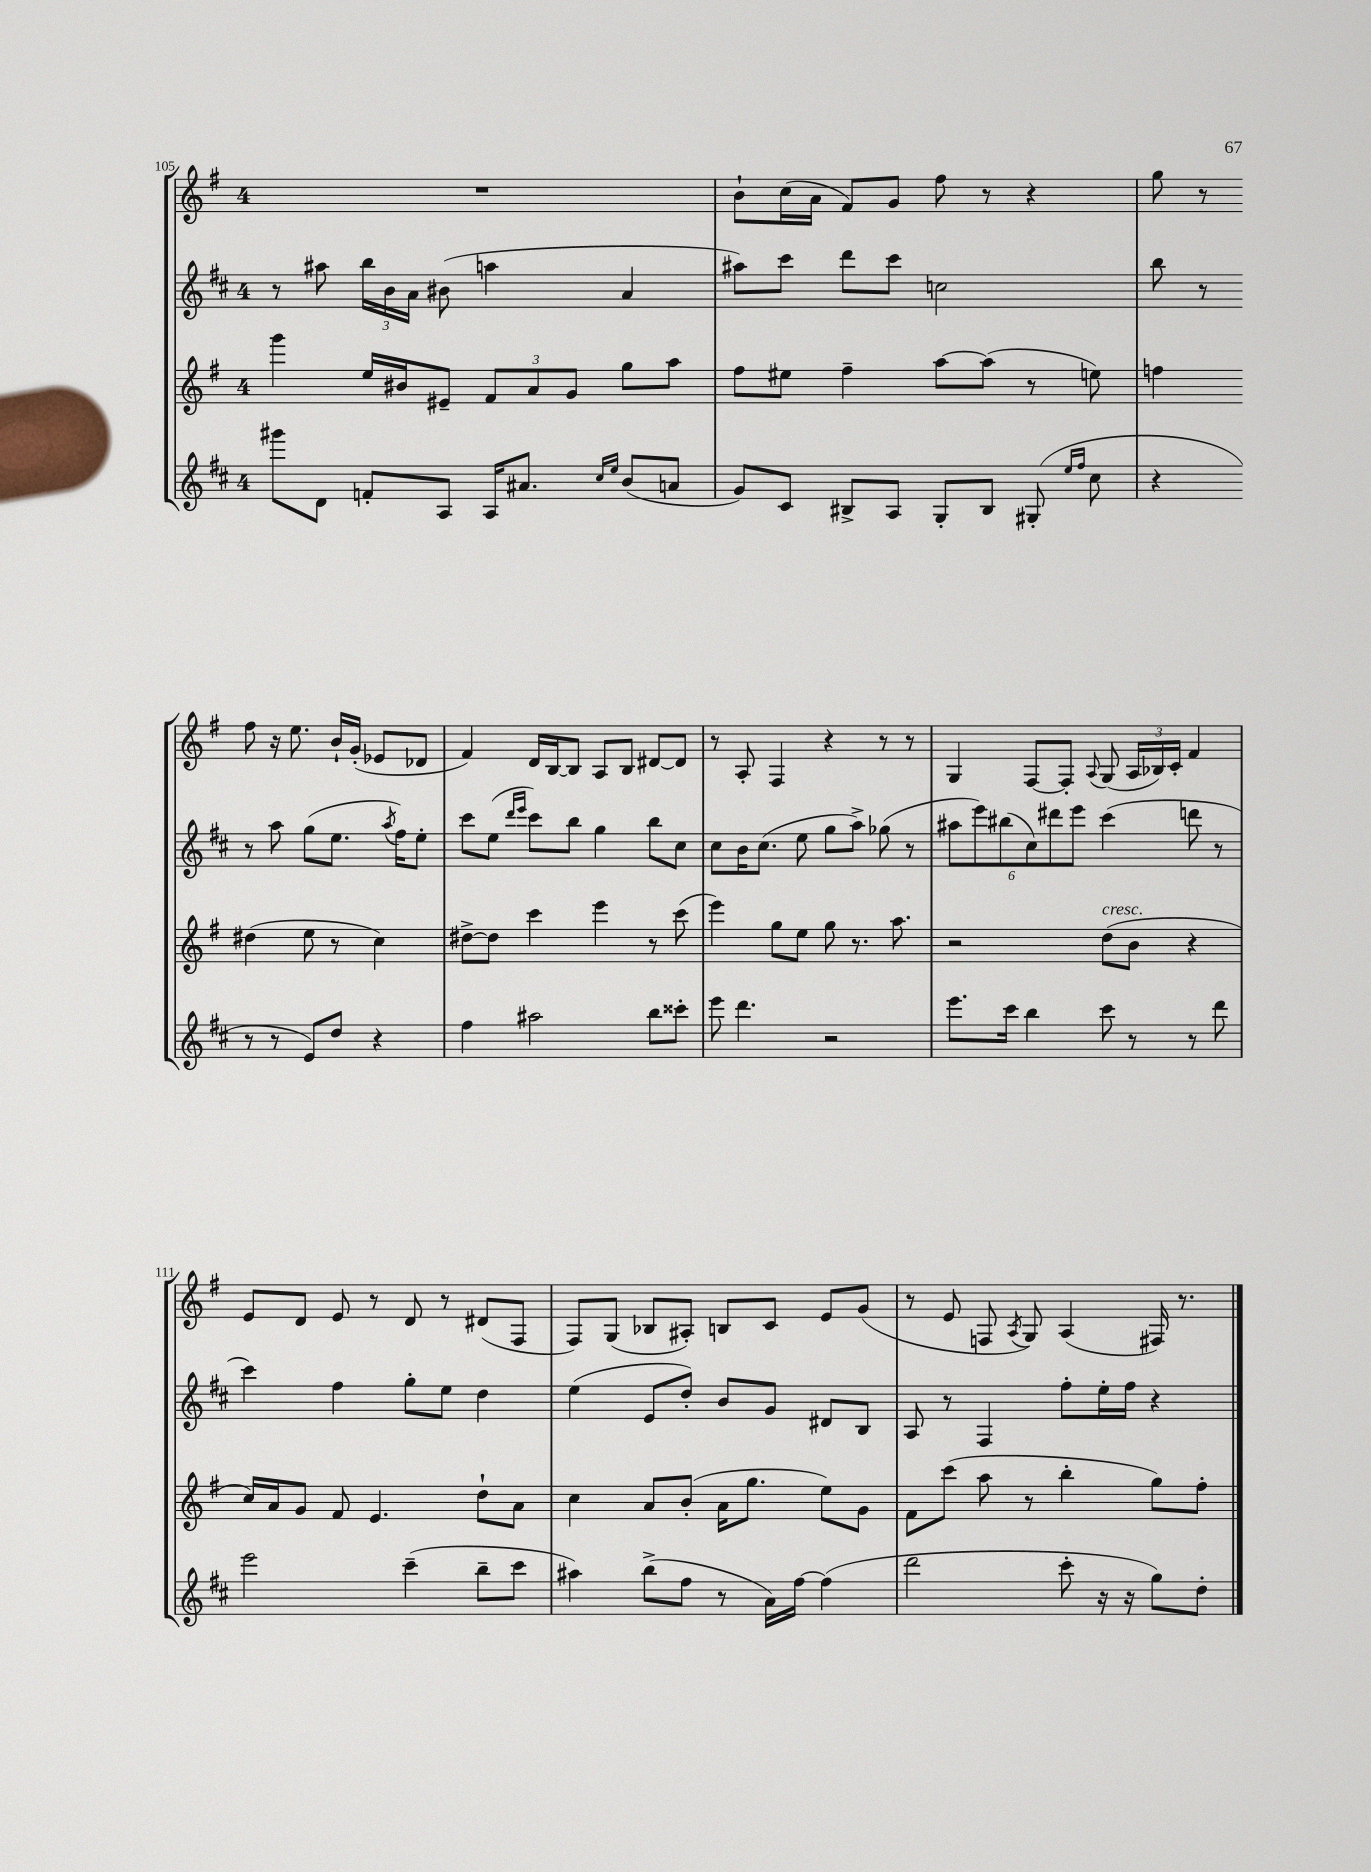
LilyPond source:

<<
\new StaffGroup <<
\new Staff = "s0" {
    \clef treble \key g \major \once \override Staff.TimeSignature.style = #'single-digit \time 4/4
    \autoBeamOff R1 |
    b'8[-! c''16( a'16] fis'8[) g'8] fis''8 r8 r4 |
    g''8 r8 fis''8 r16 e''8. b'16[-! g'16]-.( ees'8[ des'8] |
    fis'4) d'16[ b16~ b8] a8[ b8] dis'8[~ dis'8] |
    r8 a8-. fis4 r4 r8 r8 |
    g4 fis8[~ fis8]-. \appoggiatura { a8 } g8( \tuplet 3/2 { a16[ bes16) c'16]-. } fis'4 |
    e'8[ d'8] e'8 r8 d'8 r8 dis'8[( fis8] |
    fis8[) g8]( bes8[ ais8]-.) b8[ c'8] e'8[ g'8]( |
    r8 e'8 f8 \acciaccatura { a8 } g8) a4( fis16) r8. \bar "|." |
}
\new Staff = "s1" {
    \clef treble \key d \major \once \override Staff.TimeSignature.style = #'single-digit \time 4/4
    \autoBeamOff r8 ais''8 \tuplet 3/2 { b''16[ b'16 a'16] } bis'8( a''4 a'4 |
    ais''8[) cis'''8] d'''8[ cis'''8] c''2 |
    b''8 r8 r8 a''8 g''8[( e''8.] \acciaccatura { a''8 } fis''16[) e''8]-. |
    cis'''8[ e''8]( \grace { d'''16[ e'''16] } cis'''8[) b''8] g''4 b''8[ cis''8] |
    cis''8[ b'16 cis''8.]( e''8 g''8[ a''8]->) ges''8( r8 |
    \tuplet 6/4 { ais''8[ e'''8) bis''8( cis''8) dis'''8 e'''8] } cis'''4( d'''8 r8 |
    cis'''4) fis''4 g''8[-. e''8] d''4 |
    e''4( e'8[ d''8]-.) b'8[ g'8] dis'8[ b8] |
    a8 r8 fis4 fis''8[-. e''16-. fis''16] r4 \bar "|." |
}
\new Staff = "s2" {
    \clef treble \key g \major \once \override Staff.TimeSignature.style = #'single-digit \time 4/4
    \autoBeamOff g'''4 e''16[ bis'16 eis'8]-- \tuplet 3/2 { fis'8[ a'8 g'8] } g''8[ a''8] |
    fis''8[ eis''8] fis''4-- a''8[~ a''8]( r8 e''8) |
    f''4 dis''4( e''8 r8 c''4) |
    dis''8[~-> dis''8] c'''4 e'''4 r8 c'''8( |
    e'''4) g''8[ e''8] g''8 r8. a''8. |
    r2 d''8[^\markup { \italic "cresc." }( b'8] r4 |
    c''16[) a'16 g'8] fis'8 e'4. d''8[-! a'8] |
    c''4 a'8[ b'8]-.( a'16[ g''8.] e''8[) g'8] |
    fis'8[ c'''8]( a''8 r8 b''4-. g''8[) fis''8]-. \bar "|." |
}
\new Staff = "s3" {
    \clef treble \key d \major \once \override Staff.TimeSignature.style = #'single-digit \time 4/4
    \autoBeamOff gis'''8[ d'8] f'8[-. a8] a16[ ais'8.] \grace { cis''16[ e''16] } b'8[( a'8] |
    g'8[) cis'8] bis8[-> a8] g8[-. bis8] gis8-.( \grace { e''16[ fis''16] } cis''8 |
    r4 r8 r8 e'8[) d''8] r4 |
    fis''4 ais''2 b''8[ cisis'''8]-. |
    e'''8 d'''4. r2 |
    e'''8.[ cis'''16] b''4 cis'''8 r8 r8 d'''8 |
    e'''2 cis'''4--( b''8[-- cis'''8] |
    ais''4) b''8[->( fis''8] r8 a'16[) fis''16]~ fis''4( |
    d'''2 cis'''8-. r16 r16 g''8[) d''8]-. \bar "|." |
}
>>
>>
\layout { \context { \Score currentBarNumber = #105 } }
